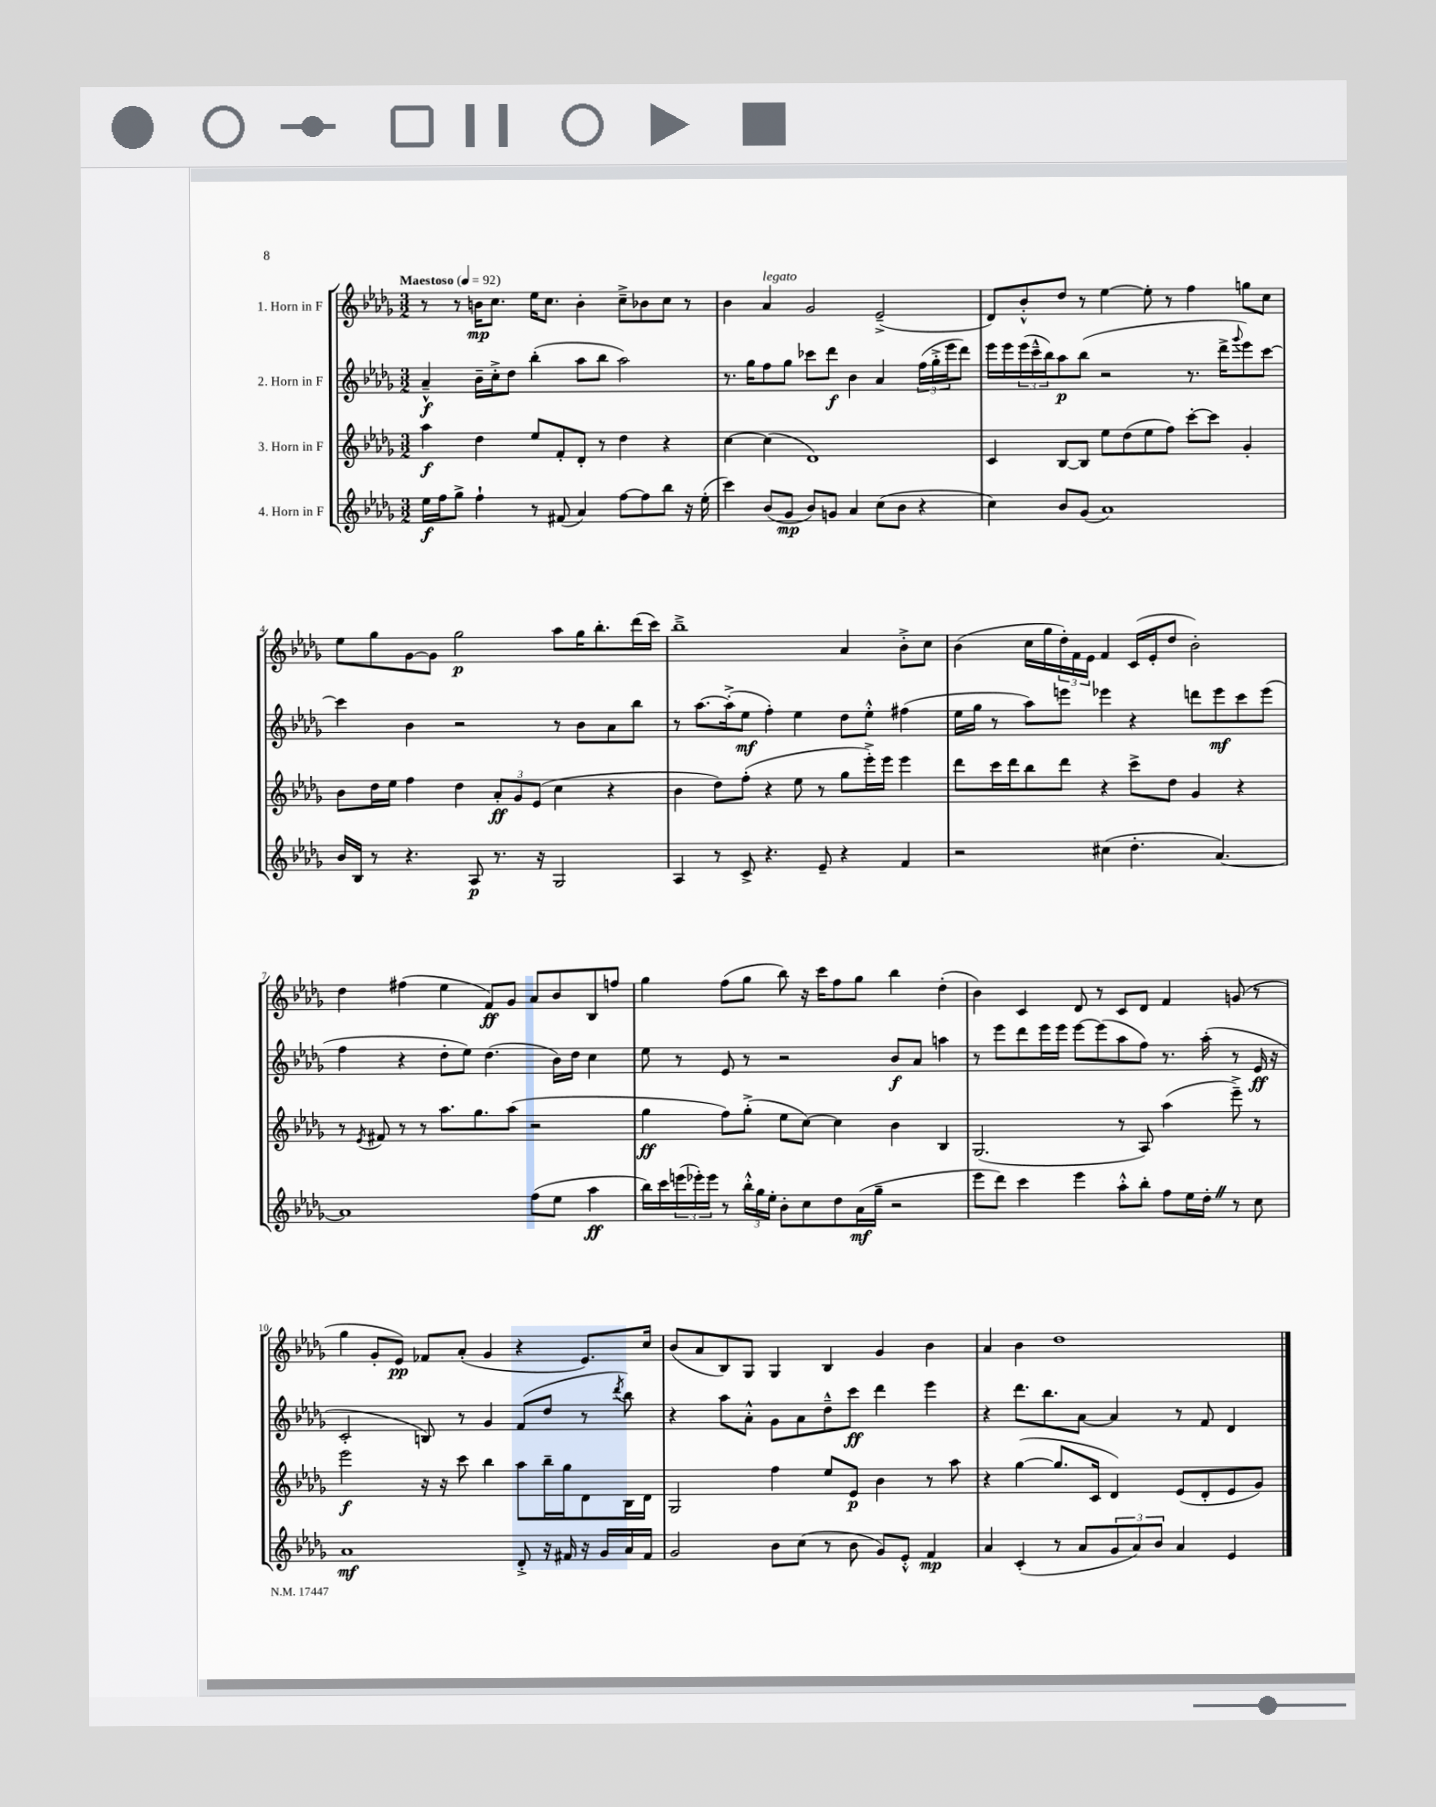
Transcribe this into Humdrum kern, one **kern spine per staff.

**kern	**kern	**kern	**kern
*staff4	*staff3	*staff2	*staff1
*clefG2	*clefG2	*clefG2	*clefG2
*k[b-e-a-d-g-]	*k[b-e-a-d-g-]	*k[b-e-a-d-g-]	*k[b-e-a-d-g-]
*M3/2	*M3/2	*M3/2	*M3/2
*MM92	*MM92	*MM92	*MM92
16ee-	4aa-	4a-~^^	8r
16ff	.	.	.
8gg-^	.	.	8r
4ff`	4dd-	16b-~	16b
.	.	16cc'^	8.cc
.	.	8dd-	.
8r	8ee-	(4bb-'	16ee-
.	.	.	8.cc
(8f#	8f'	.	.
4a-)	8d-'	8aa-	4b'
.	8r	8bb-	.
[8ff	4dd-	2aa-)	8cc~^
8ff]	.	.	8b-
8bb-	4r	.	8cc
16r	.	.	8r
(16ee-'	.	.	.
=	=	=	=
4ccc)	[4cc	8.r	4b-
.	.	16gg-	.
(8b-	(4cc]	8ff	4a-
8g-	.	8gg-	.
8b-)	1d-)	8ccc-	2g-
8g	.	8ddd-	.
4a-	.	4b-	.
(8cc	.	4a-	(2e-~^
8b-	.	.	.
4r	.	(24ff	.
.	.	24gg-'^	.
.	.	24eee-	.
.	.	8ddd-)	.
=	=	=	=
4cc)	4c	16eee-	8d-)
.	.	16eee-	.
.	.	(24eee-	8b-'^^
.	.	24ccc~^^	.
.	.	24bb-)	.
8b-	[8B-	8aa-	8dd-
(8g-	8B-]	(8bb-	8r
1a-)	8ee-	2r	[4ee-
.	(8dd-	.	.
.	8ee-	.	8ee-']
.	8ff)	.	8r
.	[8ccc'	8.r	4ff
.	8ccc]	.	.
.	.	16ddd-^	.
.	.	8qqggg-	.
.	4g-'	8eee-)	8gg
.	.	[8ccc	8cc
=	=	=	=
16b-	8b-	4ccc]	8ee-
16B-	.	.	.
8r	16dd-	.	8gg-
.	16ee-	.	.
4.r	4ff	4b-	[8g-
.	.	.	8g-]
.	4dd-	2r	2gg-
8A-	.	.	.
8.r	12a-'	.	.
.	12g-	.	.
.	(12e-	.	.
16r	.	.	.
2G-	4cc	8r	8aa-
.	.	8b-	16gg-
.	.	.	8.bb-'
.	4r	8a-	.
.	.	8bb-	(16ddd-
.	.	.	16ccc)
=	=	=	=
4A-	4b-	8r	1bb-~^
.	.	[8.aa-	.
8r	8dd-)	.	.
.	.	(16aa-'^]	.
8c^	(8ff'	8ee-	.
4.r	4r	4ff')	.
.	8ee-	4ee-	.
8e-~	8r	.	.
4r	8gg-	8dd-	4a-
.	16eee-'^)	8ee-'^^	.
.	16eee-	.	.
4f	4eee-	(4ff#	8b-'^
.	.	.	8cc
=	=	=	=
2r	8ddd-	16ee-	(4b-
.	.	16gg-	.
.	16ccc	8r	.
.	16ddd-	.	.
.	8bb-	8aa-)	16cc
.	.	.	16gg-
.	8ddd-	8eee	24dd-')
.	.	.	24f
.	.	.	24e-
(4cc#	4r	4eee-	4f
4.dd-'	8ccc^	4r	(16c
.	.	.	16e-'
.	8dd-	.	8dd-
.	4g-	8ddd	2b-')
[4.a-)	.	8eee-	.
.	4r	8ccc	.
.	.	(8eee-	.
=	=	=	=
1a-]	8r	4ff	4dd-
.	8qe-	.	.
.	8f#	.	.
.	8r	4r	(4ff#
.	8r	.	.
.	8.aa-	8dd-'	4ee-
.	.	8ee-)	.
.	8.gg-	.	.
.	.	(4.dd-	8f)
.	(8aa-	.	8g-
(8ff	2r	.	8a-
8ee-	.	16b-)	8b-
.	.	16dd-	.
4aa-	.	4cc	8B-
.	.	.	8ff
=	=	=	=
16bb-)	4gg-	8ee-	4gg-
16ccc	.	.	.
(24eee	.	8r	.
24eee-')	.	.	.
24eee-	.	.	.
8r	8ff)	8e-	(8ff
24bb-'^^	(8gg-'^	8r	8gg-
24gg-	.	.	.
24ee-'	.	.	.
8b-'	8ee-	2r	8bb-)
8cc	[8cc)	.	16r
.	.	.	16ccc
8dd-	4cc]	.	8ff
(16a-	.	.	8gg-
16gg-~	.	.	.
2r	4b-	8b-	4bb-
.	.	8a-	.
.	4B-	4aa	(4dd-'
=	=	=	=
8eee-	(2.G-	8r	4b-)
8ddd-)	.	8eee-	.
4ccc	.	8ddd-	4c
.	.	16eee-	.
.	.	16eee-	.
4eee-	.	[8eee-	8d-
.	.	(8eee-]	8r
8aa-'^^	8r	8aa-	8c
8bb-'	8A-)	8ff)	8d-
8ff	(4aa-	8.r	4f
16ee-	.	.	.
16dd-'	.	(16aa-'	.
8r	8eee-~^)	8r	(8g
8cc	8r	16e-	8r
.	.	16r	.
=	=	=	=
1a-	2eee-	2c'	4gg-
.	.	.	8g-'
.	.	.	8e-)
.	16r	8B)	8f-
.	16r	.	.
.	8ccc	8r	(8a-'
.	4bb-	4g-	4g-
8d-'^	8aa-	(8f	4r
16r	16bb-~	8dd-	.
16f#	16gg-	.	.
16r	8d-	8r	8.e-)
16g-	.	.	.
.	.	8qddd-	.
16a-	16B-	8bb-)	.
16f#	16d-	.	16cc
=	=	=	=
2g-	2G-	4r	(8b-
.	.	.	8a-
.	.	8aa-	8B-)
.	.	8a-'^^	8G-
8b-	4ff	8g-	4G-
(8cc	.	8a-	.
8r	8ee-	8dd-~^^	4B-
8b-	8e-	8ccc	.
8g-)	4b-	4ddd-	4g-
8e-'^^	.	.	.
4f	8r	4eee-	4b-
.	8aa-	.	.
=	=	=	=
4a-	4r	4r	4a-
(4c'	([4gg-	8.ddd-	4b-
.	.	8.bb-	.
8r	8.gg-]	.	1dd-
8a-	.	[8a-	.
.	16c	.	.
12g-	4d-)	4a-]	.
12a-)	.	.	.
12b-	.	.	.
4a-	(8e-	8r	.
.	8d-'	8f	.
4e-	8e-	4d-	.
.	8g-)	.	.
==	==	==	==
*-	*-	*-	*-
